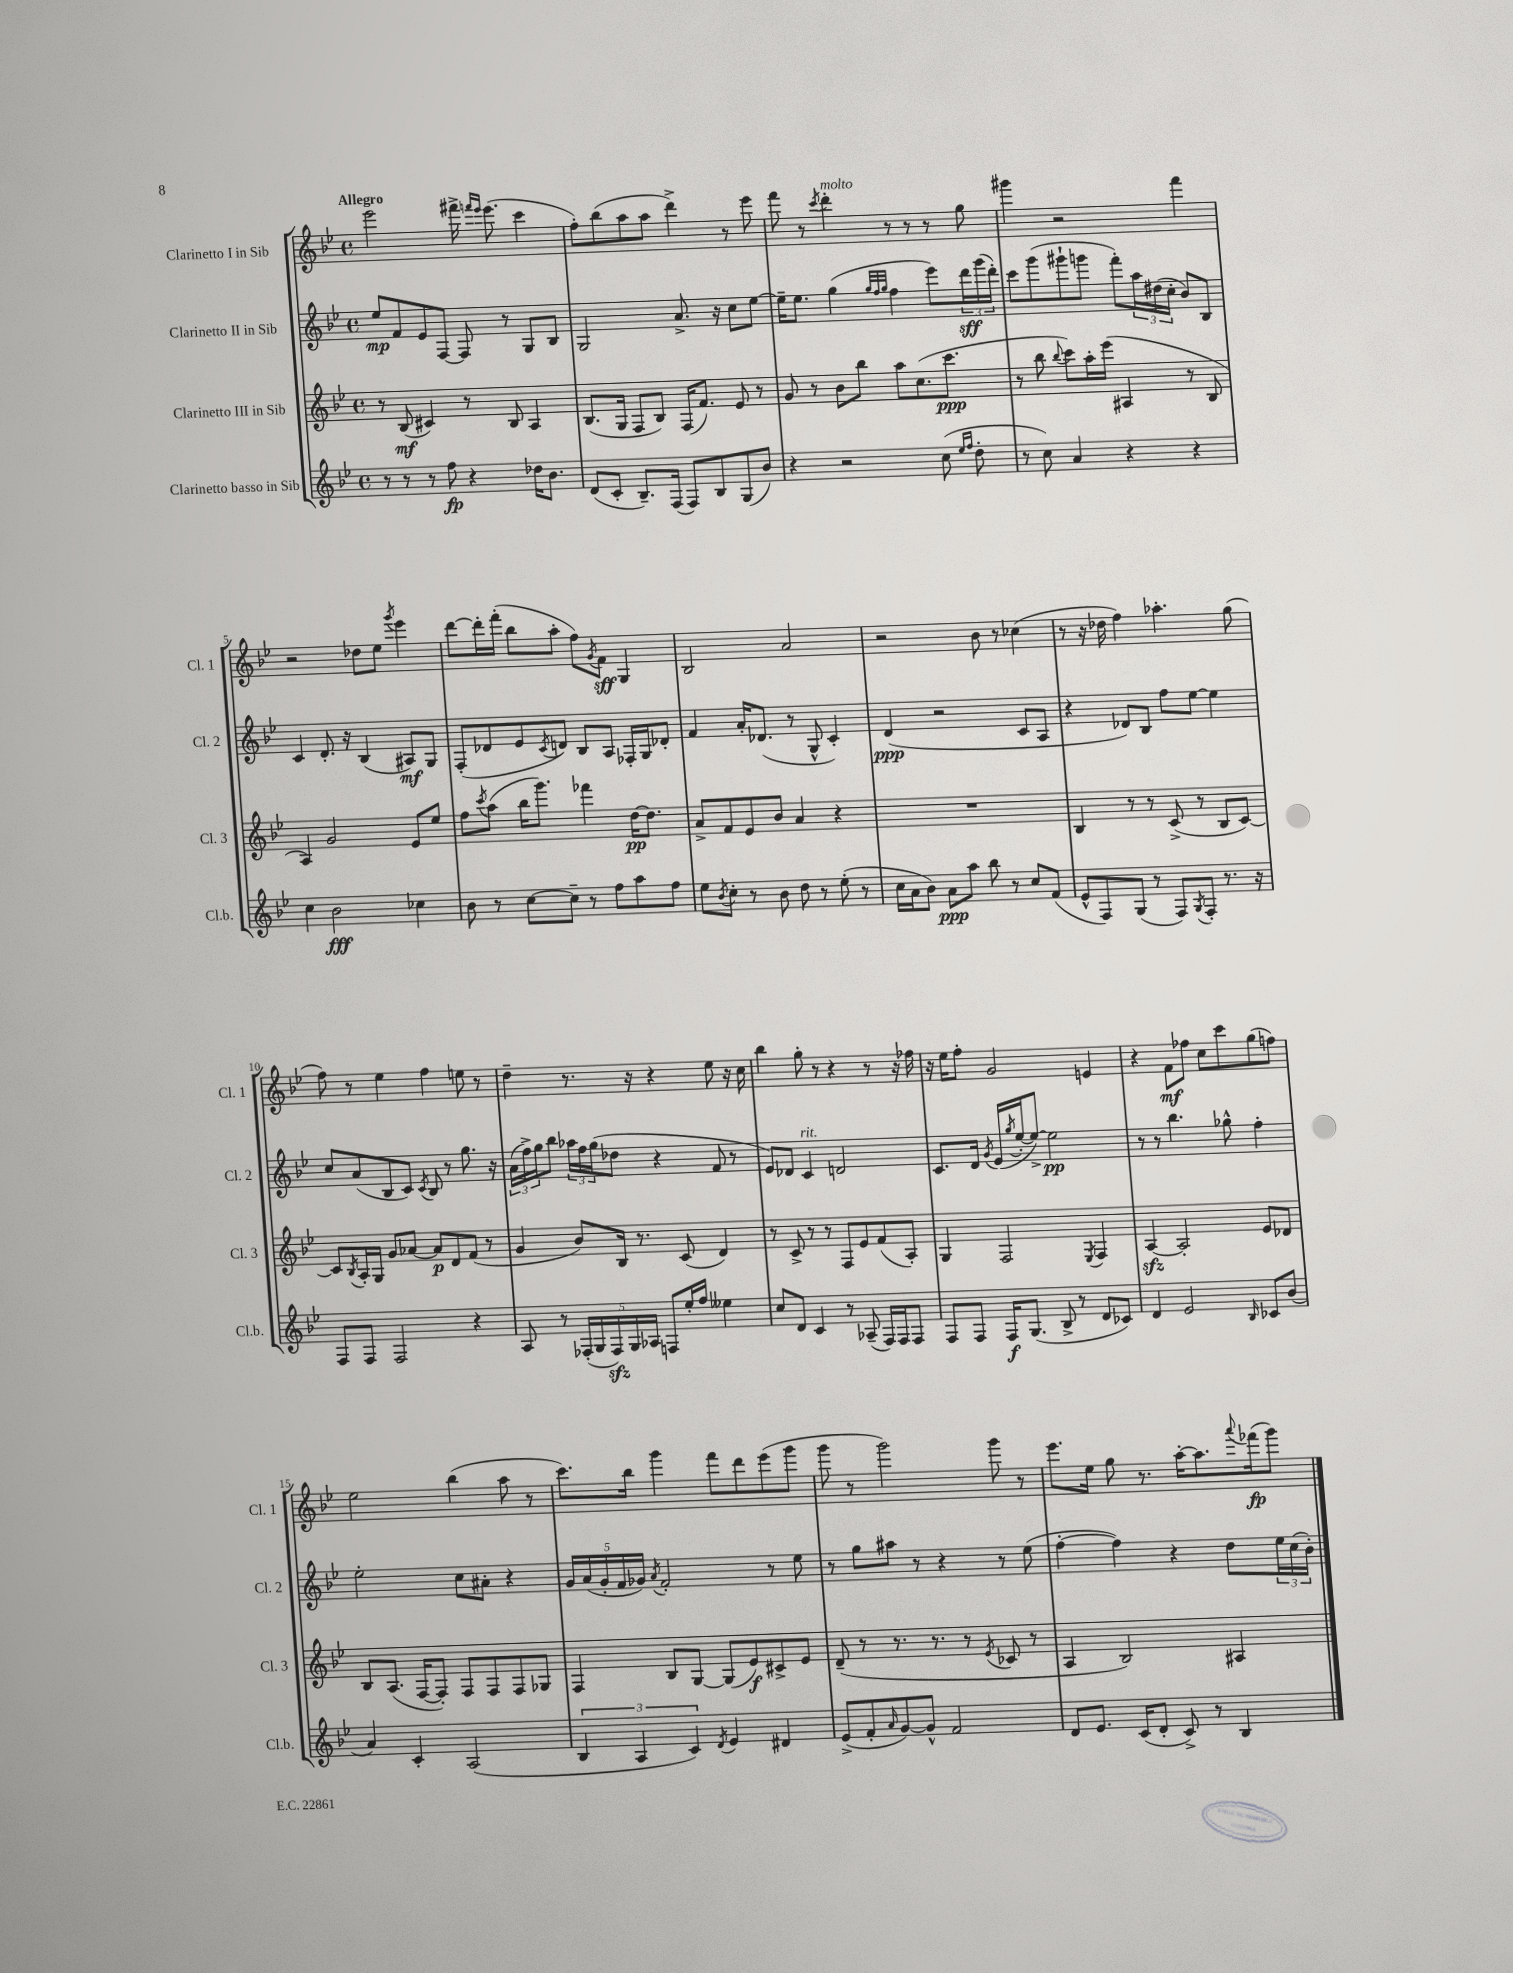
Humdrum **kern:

**kern	**dynam	**kern	**dynam	**kern	**dynam	**kern	**dynam
*part4	*part4	*part3	*part3	*part2	*part2	*part1	*part1
*staff4	*staff4	*staff3	*staff3	*staff2	*staff2	*staff1	*staff1
*I"Clarinetto basso in Sib	*	*I"Clarinetto III in Sib	*	*I"Clarinetto II in Sib	*	*I"Clarinetto I in Sib	*
*I'Cl.b.	*	*I'Cl. 3	*	*I'Cl. 2	*	*I'Cl. 1	*
*clefG2	*	*clefG2	*	*clefG2	*	*clefG2	*
*k[b-e-]	*	*k[b-e-]	*	*k[b-e-]	*	*k[b-e-]	*
*M4/4	*	*M4/4	*	*M4/4	*	*M4/4	*
*met(c)	*	*met(c)	*	*met(c)	*	*met(c)	*
=1	=1	=1	=1	=1	=1	=1	=1
!	!	!	!	!	!	!LO:TX:a:B:t=Allegro	!
8r	.	8r	.	8ee-/L	mp	2eee-\	.
8r	.	(8B-/	mf	8f/	.	.	.
8r	.	4c#X/)	.	8e-/	.	.	.
8ff\	fp	.	.	[8F/J	.	.	.
4r	.	8r	.	8F/]	.	16fff#X^\	.
.	.	.	.	.	.	16qqfffn/LL	.
.	.	.	.	.	.	16qqeee-/JJ	.
.	.	.	.	.	.	(8.eee-\	.
.	.	8B-/	.	8r	.	.	.
16dd-X\KL	.	4A/	.	8G/L	.	4ccc\	.
8.b-\J	.	.	.	.	.	.	.
.	.	.	.	8B-/J	.	.	.
=2	=2	=2	=2	=2	=2	=2	=2
(8d/L	.	(8.B-/L	.	2G/	.	8ff'\L)	.
8c'/J	.	.	.	.	.	(8bb-\	.
.	.	16G/Jk	.	.	.	.	.
8.B-~/L)	.	8F/L	.	.	.	8aa\	.
.	.	8B-/J)	.	.	.	8aa\J	.
(16F/Jk	.	.	.	.	.	.	.
8F/L)	.	(16F/KL	.	8.a^/	.	4ddd^\)	.
.	.	8.f/J)	.	.	.	.	.
8B-/	.	.	.	.	.	.	.
.	.	.	.	16r	.	.	.
(8G/	.	8e-/	.	8cc\L	.	8r	.
8b-/J)	.	8r	.	[8ee-\J	.	8eee-\	.
=3	=3	=3	=3	=3	=3	=3	=3
4r	.	8g/	.	16ee-~\KL]	.	8fff\	.
.	.	.	.	8.ee-\J	.	.	.
.	.	8r	.	.	.	8r	.
.	.	.	.	.	.	8qccc/	.
!	!	!	!	!	!	!LO:TX:a:i:t=molto	!
2r	.	8b-\L	.	(4gg\	.	4ddd'\	.
.	.	8bb-\J	.	.	.	.	.
.	.	.	.	32qqgg/LLL	.	.	.
.	.	.	.	32qqff/	.	.	.
.	.	.	.	32qqgg/JJJ	.	.	.
.	.	8aa\L	.	4ff\	.	8r	.
.	.	(8.cc\	.	.	.	8r	.
(8cc\	.	.	.	8eee-\L)	.	8r	.
.	.	8.ccc\J	ppp	.	.	.	.
16qqee-/LL	.	.	.	.	.	.	.
16qqff/JJ	.	.	.	.	.	.	.
8dd'\	.	.	.	24ddd\L	sff	8gg\	.
.	.	.	.	(24ggg\	.	.	.
.	.	.	.	24ddd'\JJ)	.	.	.
=4	=4	=4	=4	=4	=4	=4	=4
8r	.	8r	.	8ccc\L	.	4ggg#X\	.
8cc\)	.	8bb-\	.	(8ggg\	.	.	.
.	.	8qqbb-/	.	.	.	.	.
4a/	.	8ccc\L)	.	8ggg#X`\	.	2r	.
.	.	16aa'\L	.	8gggn\J	.	.	.
.	.	(16eee-\JJ	.	.	.	.	.
4r	.	4A#X/	.	8fff'\L)	.	.	.
.	.	.	.	24aa\L	.	.	.
.	.	.	.	(24dd#X\	.	.	.
.	.	.	.	24cc'\JJ	.	.	.
4r	.	8r	.	8b-/L)	.	4fff\	.
.	.	8B-/	.	8B-/J	.	.	.
!!LO:LB:g=z
=5	=5	=5	=5	=5	=5	=5	=5
4cc\	.	4A/)	.	4c/	.	2r	.
2b-\	fff	2g/	.	8.d'/	.	.	.
.	.	.	.	16r	.	.	.
.	.	.	.	(4B-/	.	8dd-X\L	.
.	.	.	.	.	.	8ee-\J	.
.	.	.	.	.	.	8qggg/	.
4cc-X\	.	8e-/L	.	8A#X/L)	mf	4eee-\	.
.	.	8ee-/J	.	8G/J	.	.	.
=6	=6	=6	=6	=6	=6	=6	=6
8b-\	.	8ff\L	.	(8F'/L	.	[8ddd\L	.
.	.	8qccc/	.	.	.	.	.
8r	.	(8aa\J	.	8d-X/	.	16ddd'\L]	.
.	.	.	.	.	.	(16fff'\JJ	.
[8cc\L	.	16bb-\KL	.	8e-/	.	8bb-\L	.
.	.	8.ggg\J)	.	.	.	.	.
.	.	.	.	8qc/	.	.	.
8cc~\J]	.	.	.	8dn/J)	.	8aa'\J	.
8r	.	4fff-X\	.	8B-/L	.	8ff\L)	.
.	.	.	.	.	.	8qg/	.
8ff\L	.	.	.	8A/J	.	8f\J	sff
8aa\	.	[16dd\KL	pp	16F-X'/LL	.	4G/	.
.	.	8.dd\J]	.	16G/J	.	.	.
8ff\J	.	.	.	8d-X'/J	.	.	.
=7	=7	=7	=7	=7	=7	=7	=7
8ee-\L	.	8a^/L	.	4f/	.	2B-/	.
8qb-/	.	.	.	.	.	.	.
8cc'\J	.	8f/	.	.	.	.	.
8r	.	8e-/	.	16a'/KL	.	.	.
.	.	.	.	(8.d-X/J	.	.	.
8b-\	.	8b-/J	.	.	.	.	.
8dd\	.	4a/	.	8r	.	2a/	.
8r	.	.	.	8G^^/	.	.	.
(8ee-'\	.	4r	.	4c'/)	.	.	.
8r	.	.	.	.	.	.	.
=8	=8	=8	=8	=8	=8	=8	=8
16cc\LL	.	1r	.	(4d/	ppp	2r	.
16a\J	.	.	.	.	.	.	.
8b-\J)	.	.	.	.	.	.	.
8a\L	ppp	.	.	2r	.	.	.
8aa\J	.	.	.	.	.	.	.
8bb-\	.	.	.	.	.	8b-\	.
8r	.	.	.	.	.	8r	.
8cc/L	.	.	.	8c/L	.	(4cc-X\	.
(8f/J	.	.	.	8A/J	.	.	.
=9	=9	=9	=9	=9	=9	=9	=9
8e-^^/L	.	4B-/	.	4r	.	8r	.
8F/)	.	.	.	.	.	16r	.
.	.	.	.	.	.	16dd-X\	.
(8G/J	.	8r	.	8d-X/L)	.	4ff\)	.
8r	.	8r	.	8B-/J	.	.	.
8F/L)	.	(8c^/	.	8ff\L	.	4.aa-X'\	.
8qG/	.	.	.	.	.	.	.
8F'/J	.	8r	.	[8ee-\J	.	.	.
8.r	.	8B-/L	.	4ee-\]	.	.	.
.	.	[8c/J)	.	.	.	(8gg\	.
16r	.	.	.	.	.	.	.
!!LO:LB:g=z
=10	=10	=10	=10	=10	=10	=10	=10
8F/L	.	8c/L]	.	8cc/L	.	8ff\)	.
.	.	8qB-/	.	.	.	.	.
8F/J	.	16A'/L	.	(8a/	.	8r	.
.	.	16G/JJ	.	.	.	.	.
2F/	.	8g/L	.	8B-/	.	4ee-\	.
.	.	[8a-X/J	.	8c/J)	.	.	.
.	.	.	.	8qc/	.	.	.
.	.	8a-/L]	p	8B-/	.	4ff\	.
.	.	8d/	.	8r	.	.	.
4r	.	(8f/J	.	8.gg\	.	8een\	.
.	.	8r	.	.	.	8r	.
.	.	.	.	16r	.	.	.
=11	=11	=11	=11	=11	=11	=11	=11
8A/	.	4g/	.	(24a\LL	.	4dd~\	.
.	.	.	.	24ff^\)	.	.	.
.	.	.	.	24gg\J	.	.	.
8r	.	.	.	8bb-\J	.	.	.
(20F-X'/LL	.	8b-/L)	.	24aa-X\LL	.	8.r	.
.	.	.	.	24ff\	.	.	.
20G/	.	.	.	.	.	.	.
.	.	.	.	(24gg\J	.	.	.
20F-zz/)	.	.	.	.	.	.	.
.	.	16B-/Jk	.	8dd-X\J	.	.	.
20G/	.	.	.	.	.	.	.
.	.	8.r	.	.	.	16r	.
20A-X/JJ	.	.	.	.	.	.	.
8Fn/L	.	.	.	4r	.	4r	.
16ee-'/L	.	(8c/	.	.	.	.	.
16ff/JJ	.	.	.	.	.	.	.
4ee--X\	.	4d/)	.	8f/	.	8ee-\	.
.	.	.	.	8r	.	16r	.
.	.	.	.	.	.	16cc\	.
=12	=12	=12	=12	=12	=12	=12	=12
8cc/L	.	8r	.	8e-/L)	.	4bb-\	.
8d/J	.	8c^/	.	8d-X/J	.	.	.
!	!	!	!	!LO:TX:a:i:t=rit.	!	!	!
4c/	.	8r	.	4c/	.	8gg'\	.
.	.	8r	.	.	.	8r	.
8r	.	8F/L	.	2dn/	.	4r	.
(8A-X~/	.	8e-/	.	.	.	.	.
16F/LL)	.	(8f/	.	.	.	8r	.
16F/J	.	.	.	.	.	.	.
8F/J	.	8A'/J)	.	.	.	16r	.
.	.	.	.	.	.	16ff-X\	.
=13	=13	=13	=13	=13	=13	=13	=13
8F/L	.	4G/	.	8.c/L	.	16r	.
.	.	.	.	.	.	16ee-\KL	.
8F/J	.	.	.	.	.	8ff'\J	.
.	.	.	.	16d/Jk	.	.	.
.	.	.	.	8qg/	.	.	.
16F/KL	f	2F/	.	(16e-/LL	.	2g/	.
.	.	.	.	8qgg/	.	.	.
(8.G/J	.	.	.	[16ee-'/J	.	.	.
.	.	.	.	8ee-^/J_)	.	.	.
8B-^/	.	.	.	2ee-\]	pp	.	.
8r	.	.	.	.	.	.	.
.	.	8qE-/	.	.	.	.	.
8d/L	.	4F/	.	.	.	4en/	.
8c-X/J)	.	.	.	.	.	.	.
=14	=14	=14	=14	=14	=14	=14	=14
4d/	.	[4Azz/	.	8r	.	4r	.
.	.	.	.	8r	.	.	.
2e-/	.	2A'/]	.	4.bb-\	.	8f\L	mf
.	.	.	.	.	.	8ff-X\J	.
.	.	.	.	.	.	8cc\L	.
.	.	.	.	8gg-X^^\	.	8ccc\	.
16qqB-/	.	.	.	.	.	.	.
8c-X/L	.	8e-/L	.	4ff'\	.	(8gg\	.
(8b-/J	.	8d-X/J	.	.	.	8ffn\J)	.
!!LO:LB:g=z
=15	=15	=15	=15	=15	=15	=15	=15
4a/)	.	8B-/L	.	2ee-'\	.	2ee-\	.
.	.	(8.A/J	.	.	.	.	.
4c'/	.	.	.	.	.	.	.
.	.	[16F/KL	.	.	.	.	.
.	.	8F'/J])	.	.	.	.	.
(2A/	.	8F/L	.	8cc\L	.	(4bb-\	.
.	.	8F/	.	8a#X'\J	.	.	.
.	.	8F/	.	4r	.	8aa\	.
.	.	8G-X/J	.	.	.	8r	.
=16	=16	=16	=16	=16	=16	=16	=16
6B-/	.	4F/	.	20g/LL	.	8.ccc\L)	.
.	.	.	.	(20a/	.	.	.
.	.	.	.	20g'/	.	.	.
.	.	.	.	20f/	.	.	.
6A/	.	.	.	.	.	.	.
.	.	.	.	.	.	16bb-\Jk	.
.	.	.	.	20g-X/JJ)	.	.	.
.	.	.	.	8qa/	.	.	.
.	.	8B-/L	.	2f'/	.	4ggg\	.
6c/)	.	.	.	.	.	.	.
.	.	[8G/J	.	.	.	.	.
8qd/	.	.	.	.	.	.	.
4e-/	.	(8G/L]	.	.	.	8fff\L	.
.	.	8e-/)	f	.	.	8ddd\	.
4d#X/	.	8c#X^/	.	8r	.	(8eee-\	.
.	.	8e-/J	.	8ee-\	.	8ggg\J	.
=17	=17	=17	=17	=17	=17	=17	=17
(8e-^/L	.	(8d~/	.	8r	.	8ggg\	.
8f'/	.	8r	.	8gg\L	.	8r	.
16qqa/	.	.	.	.	.	.	.
[8g/)	.	8.r	.	8aa#X\J	.	2ggg\)	.
8g^^/J]	.	.	.	8r	.	.	.
.	.	8.r	.	.	.	.	.
2f/	.	.	.	4r	.	.	.
.	.	8r	.	.	.	.	.
.	.	8qe-/	.	.	.	.	.
.	.	8c-X/	.	8r	.	8ggg\	.
.	.	8r	.	(8ee-\	.	8r	.
=18	=18	=18	=18	=18	=18	=18	=18
8d/L	.	4A/	.	[4ff'\	.	8.eee-\L	.
8.e-/J	.	.	.	.	.	.	.
.	.	.	.	.	.	16ee-\Jk	.
.	.	2B-/)	.	4ff\])	.	8gg\	.
(16c/KL	.	.	.	.	.	.	.
8d'/J	.	.	.	.	.	8.r	.
8c^/)	.	.	.	4r	.	.	.
.	.	.	.	.	.	[16aa'\KL	.
8r	.	.	.	.	.	8.aa\]	.
4B-/	.	4A#X/	.	8dd\L	.	.	.
.	.	.	.	.	.	8qqaaa/	.
.	.	.	.	.	.	(16fff-X\k	fp
.	.	.	.	24ee-\L	.	8ggg\J)	.
.	.	.	.	(24cc\	.	.	.
.	.	.	.	24b-'\JJ)	.	.	.
==	==	==	==	==	==	==	==
*-	*-	*-	*-	*-	*-	*-	*-
